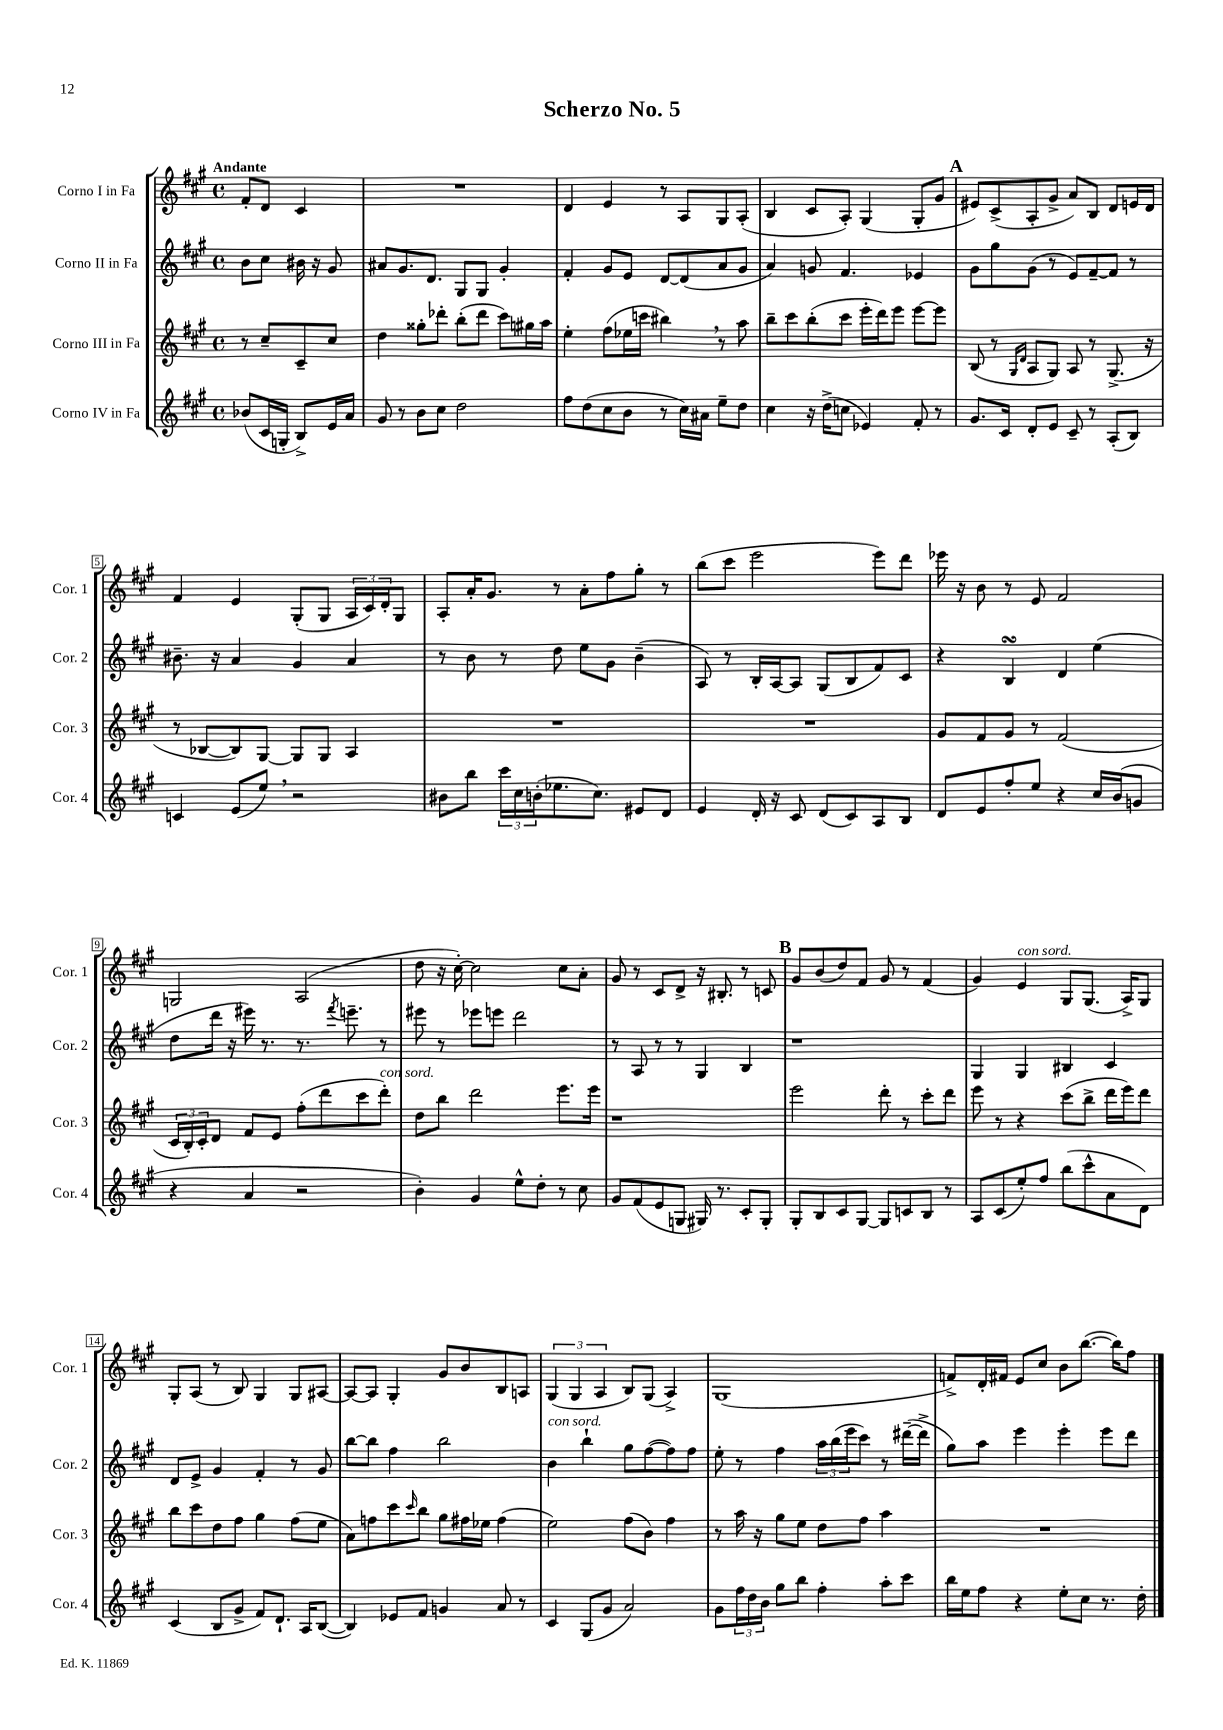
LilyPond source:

\header { title = "Scherzo No. 5" }
<<
\new StaffGroup <<
\new Staff = "s0" \with { instrumentName = "Corno I in Fa" shortInstrumentName = "Cor. 1" } {
    \clef treble \key a \major \defaultTimeSignature \time 4/4 \partial 2 \tempo "Andante"
    fis'8-. d'8 cis'4 |
    R1 |
    d'4 e'4 r8 a8 gis8 a8-.( |
    b4 cis'8 a8-.) gis4( gis8-. gis'8 |
    \mark \markup { \bold "A" } eis'8) cis'8->( a8-. gis'8-> a'8) b8 d'8 e'16 d'16 |
    fis'4 e'4 gis8-.( gis8 \tuplet 3/2 { a16 cis'16) d'16-. } gis8 |
    a8-. a'16-. gis'8. r8 a'8-. fis''8 gis''8-. r8 |
    b''8( cis'''8 e'''2 e'''8) d'''8 |
    ees'''16 r16 b'8 r8 e'8 fis'2 |
    g2 a2( |
    d''8 r16 cis''16~-.) cis''2 cis''8 a'8-. |
    gis'8 r8 cis'8 d'8-> r16 bis8.-. r8 c'8 |
    \mark \markup { \bold "B" } gis'8 b'8( d''8) fis'8 gis'8 r8 fis'4( |
    gis'4) e'4^\markup { \italic "con sord." } gis8 gis8.( a16->) gis8 |
    gis8-. a8( r8 b8) gis4 gis8 ais8~ |
    ais8~ ais8 gis4-. gis'8 b'8 b8 a8 |
    \tuplet 3/2 { gis4( gis4 a4 } b8) gis8( a4->) |
    gis1( |
    f'8->) d'16-. fis'16 e'8 cis''8 b'8 b''8.~( b''16) fis''8 \bar "|." |
}
\new Staff = "s1" \with { instrumentName = "Corno II in Fa" shortInstrumentName = "Cor. 2" } {
    \clef treble \key a \major \defaultTimeSignature \time 4/4 \partial 2
    b'8 cis''8 bis'16 r16 gis'8 |
    ais'8 gis'8. d'8. gis8 gis8 gis'4-. |
    fis'4-. gis'8 e'8 d'8~ d'8( a'8 gis'8 |
    a'4) g'8 fis'4. ees'4 |
    \mark \markup { \bold "A" } gis'8 gis''8 gis'8( r8 e'8) fis'8~-- fis'8 r8 |
    bis'8.-- r16 a'4 gis'4 a'4 |
    r8 b'8 r8 d''8 e''8 gis'8 b'4--( |
    a8) r8 b16-. a16~ a8 gis8( b8 fis'8) cis'8 |
    r4 b4\turn d'4 e''4( |
    d''8 d'''16 r16 eis'''16) r8. r8. \acciaccatura { fis'''8 } e'''8.-- r8 |
    eis'''8 r8 ees'''8 e'''8 d'''2 |
    r8 a8 r8 r8 gis4 b4 |
    \mark \markup { \bold "B" } r1 |
    gis4 gis4 bis4 cis'4 |
    d'8 e'8-> gis'4 fis'4-. r8 gis'8 |
    b''8~ b''8 fis''4 b''2 |
    b'4^\markup { \italic "con sord." } b''4-! gis''8 fis''8~( fis''8) fis''8 |
    e''8-. r8 fis''4 \tuplet 3/2 { a''16 b''16( e'''16 } cis'''8) r8 dis'''16~--( dis'''16-> |
    gis''8) a''8 e'''4 e'''4-. e'''8 d'''8 \bar "|." |
}
\new Staff = "s2" \with { instrumentName = "Corno III in Fa" shortInstrumentName = "Cor. 3" } {
    \clef treble \key a \major \defaultTimeSignature \time 4/4 \partial 2
    r8 cis''8-- cis'8-- cis''8 |
    d''4 gisis''8-. des'''8-. b''8-.( des'''8 cis'''8) gis''16 a''16 |
    e''4-. fis''8( ees''16 c'''16 bis''4) \breathe r8 a''8 |
    b''8-- cis'''8 b''8-.( cis'''8 e'''16-. d'''16) e'''8 e'''8~ e'''8 |
    \mark \markup { \bold "A" } b8( r8 \grace { gis16 d'16 } a8 gis8) a8 r8 gis8.->( r16 |
    r8 bes8~ bes8) gis8~ gis8 gis8 a4 |
    R1 |
    R1 |
    gis'8 fis'8 gis'8 r8 fis'2( |
    \tuplet 3/2 { cis'16 b16-.) cis'16-. } d'8 fis'8 e'8 fis''8-.( d'''8 cis'''8 d'''8-.^\markup { \italic "con sord." }) |
    d''8 b''8 d'''2 e'''8. e'''16 |
    r1 |
    \mark \markup { \bold "B" } e'''2 d'''8-. r8 cis'''8-. d'''8 |
    e'''8 r8 r4 cis'''8( b''8-> d'''16 e'''16) d'''8 |
    b''8 cis'''8 d''8 fis''8 gis''4 fis''8( e''8 |
    a'8) f''8 cis'''8 \grace { cis'''16 } b''8 gis''8 fis''16 ees''16 fis''4( |
    e''2) fis''8( b'8) fis''4 |
    r8 a''16 r16 gis''8 e''8 d''8 fis''8 a''4 |
    R1 \bar "|." |
}
\new Staff = "s3" \with { instrumentName = "Corno IV in Fa" shortInstrumentName = "Cor. 4" } {
    \clef treble \key a \major \defaultTimeSignature \time 4/4 \partial 2
    bes'8( cis'16 g16-. b8->) e'16 a'16 |
    gis'8 r8 b'8 cis''8 d''2 |
    fis''8 d''8( cis''8 b'8 r8 cis''16) ais'16 e''8-- d''8 |
    cis''4 r16 d''16->( c''8 ees'4) fis'8-. r8 |
    \mark \markup { \bold "A" } gis'8. cis'16 d'8-. e'8 cis'8-- r8 a8-.( b8) |
    c'4 e'8( e''8) \breathe r2 |
    bis'8 b''8 \tuplet 3/2 { cis'''16 cis''16 b'16-.( } ees''8. cis''8.) eis'8 d'8 |
    e'4 d'16-. r16 cis'8 d'8( cis'8) a8 b8 |
    d'8 e'8 fis''8-. e''8 r4 cis''16 b'16( g'8 |
    r4 a'4 r2 |
    b'4-.) gis'4 e''8-^ d''8-. r8 cis''8 |
    gis'8 fis'8( e'8 g8 gis16) r8. cis'8-. gis8-. |
    \mark \markup { \bold "B" } gis8-. b8 cis'8 gis8~ gis8 c'8 b8 r8 |
    a8 cis'8( e''8-.) fis''8 b''8( cis'''8-^ a'8 d'8) |
    cis'4( b8 gis'8-> fis'8) d'8.-! a16 b8~( |
    b4) ees'8 fis'8 g'4 a'8 r8 |
    cis'4 gis8( gis'8 a'2) |
    gis'8 \tuplet 3/2 { fis''16 d''16 b'16 } gis''8 b''8 fis''4-. a''8-. cis'''8 |
    b''16 e''16 fis''8 r4 e''8-. cis''8 r8. d''16-. \bar "|." |
}
>>
>>
\layout { \context { \Score \override BarNumber.stencil = #(make-stencil-boxer 0.1 0.3 ly:text-interface::print) } }
